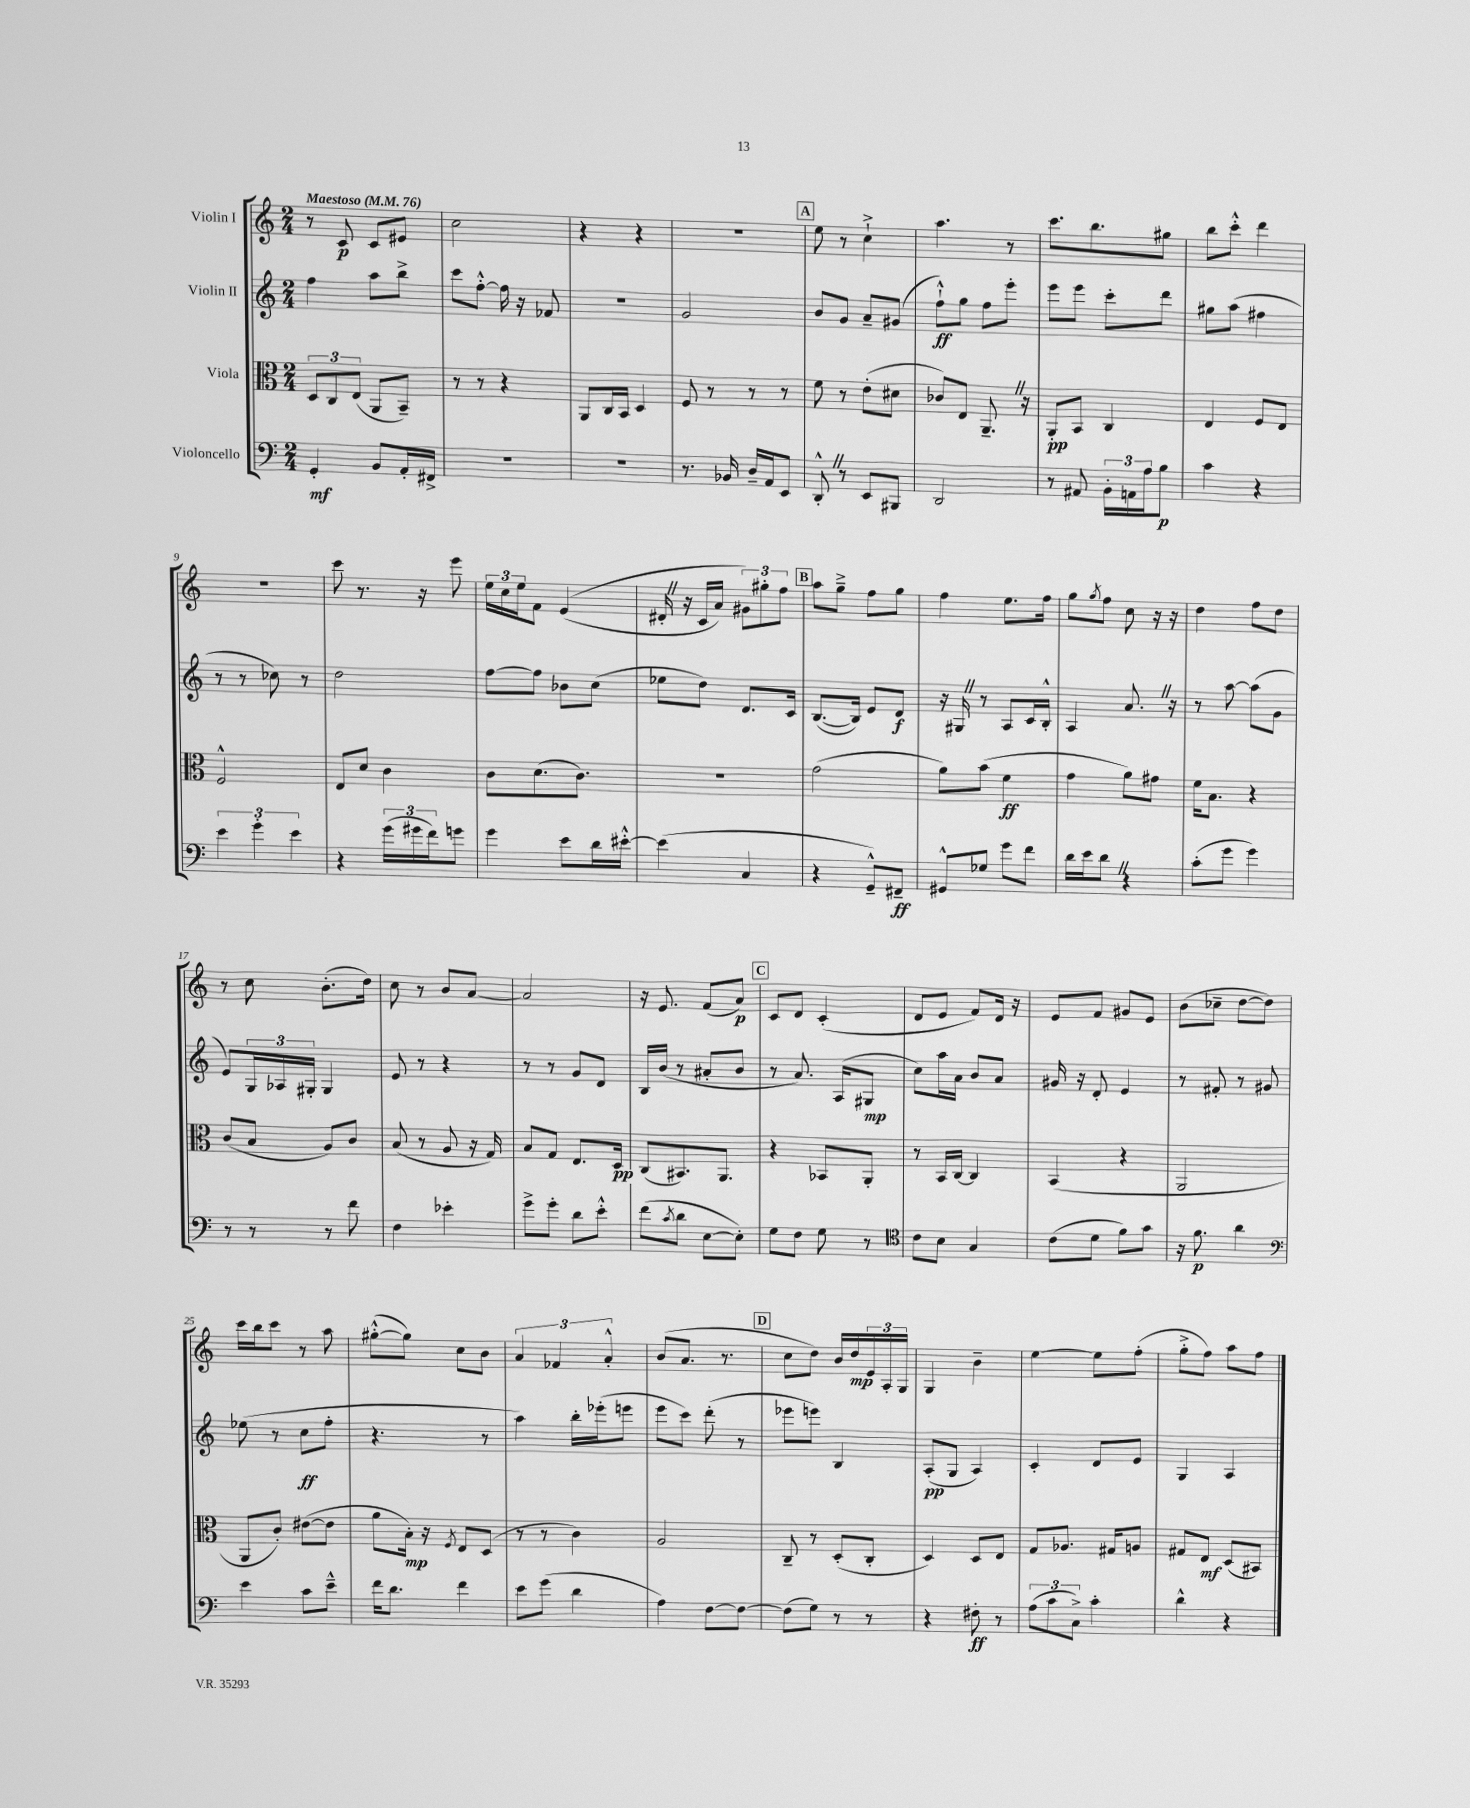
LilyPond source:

<<
\new StaffGroup <<
\new Staff = "s0" \with { instrumentName = "Violin I" } {
    \clef treble \key c \major \numericTimeSignature \time 2/4 \tempo "Maestoso" 4 = 76
    r8 c'8\p c'8 eis'8 |
    c''2 |
    r4 r4 |
    r2 |
    \mark \markup { \box "A" } e''8 r8 c''4-!-> |
    a''4. r8 |
    c'''8. b''8. gis''8 |
    b''8 c'''8-.-^ d'''4 |
    r2 |
    c'''8 r8. r16 e'''8 |
    \tuplet 3/2 { e''16 c''16 e''16 } f'8 e'4(\( |
    dis'16-. \once \override BreathingSign.text = \markup { \musicglyph "scripts.caesura.straight" } \breathe r16 c'16 a'16) \tuplet 3/2 { gis'8\) gis''8-. f''8 } |
    \mark \markup { \box "B" } a''8 g''8---> f''8 g''8 |
    f''4 e''8. f''16 |
    g''8 \acciaccatura { g''8 } f''8 c''8 r16 r16 |
    d''4 f''8 d''8 |
    r8 c''8 b'8.-.( d''16) |
    c''8 r8 b'8 a'8~ |
    a'2 |
    r16 e'8. f'8( a'8\p) |
    \mark \markup { \box "C" } c'8 d'8 c'4-.( |
    d'8 e'8 f'8) d'16 r16 |
    e'8 f'8 gis'8 e'8 |
    b'8( ces''8-- d''8~ d''8) |
    c'''16 b''16 c'''8 r8 a''8 |
    gis''8~-.-^( gis''8) c''8 b'8 |
    \tuplet 3/2 { a'4 fes'4 a'4-.-^ } |
    b'8( a'8. r8. |
    \mark \markup { \box "D" } c''8 d''8) b'16 d''16\mp \tuplet 3/2 { e'16 a16-. g16 } |
    g4 b'4-- |
    e''4~ e''8 f''8-.( |
    g''8-.-> f''8) a''8 f''8 \bar "|." |
}
\new Staff = "s1" \with { instrumentName = "Violin II" } {
    \clef treble \key c \major \numericTimeSignature \time 2/4
    f''4 a''8 b''8-> |
    c'''8 f''8~-.-^ f''16 r16 fes'8 |
    r2 |
    g'2 |
    \mark \markup { \box "A" } b'8 g'8 a'8-- gis'8( |
    f''8-!-^\ff) g''8 f''8 e'''8-. |
    e'''8 e'''8 c'''8-. d'''8 |
    gis''8 a''8( fis''4 |
    r8 r8 ces''8) r8 |
    d''2 |
    f''8~ f''8 bes'8 c''8( |
    ees''8 d''8) d'8. c'16 |
    \mark \markup { \box "B" } b8.~( b16) e'8 d'8\f |
    r16 gis16 \once \override BreathingSign.text = \markup { \musicglyph "scripts.caesura.straight" } \breathe r8 a8 c'16 b16-.-^ |
    a4 a'8. \once \override BreathingSign.text = \markup { \musicglyph "scripts.caesura.straight" } \breathe r16 |
    r8 a''8~ a''8( g'8 |
    e'8) \tuplet 3/2 { g16 aes16 gis16-. } gis4 |
    e'8 r8 r4 |
    r8 r8 g'8 d'8 |
    b16 b'16( r8 ais'8-. b'8 |
    \mark \markup { \box "C" } r8 a'8.) a16( gis8\mp |
    c''8) a''16 a'16 b'8 a'8 |
    gis'16 r16 d'8-. e'4 |
    r8 fis'8-. r8 gis'8 |
    ees''8( r8 c''8\ff f''8-. |
    r4. r8 |
    a''4) b''16-. ees'''16-.( e'''8 |
    e'''8 c'''8) d'''8-.( r8 |
    \mark \markup { \box "D" } ees'''8 e'''8) b4 |
    a8-.\pp( g8 a4) |
    c'4-. d'8 e'8 |
    g4 a4 \bar "|." |
}
\new Staff = "s2" \with { instrumentName = "Viola" } {
    \clef alto \key c \major \numericTimeSignature \time 2/4
    \tuplet 3/2 { d8 c8 e8( } a,8 b,8--) |
    r8 r8 r4 |
    a,8 c16 b,16 d4 |
    f8 r8 r8 r8 |
    \mark \markup { \box "A" } f'8 r8 e'8-.( dis'8 |
    ces'8) e8 a,8.-- \once \override BreathingSign.text = \markup { \musicglyph "scripts.caesura.straight" } \breathe r16 |
    a,8-.\pp b,8 c4 |
    e4 f8 e8 |
    f2-^ |
    e8 d'8 c'4 |
    c'8 d'8.( c'8.) |
    R2 |
    \mark \markup { \box "B" } g'2( |
    a'8) b'8( f'4\ff |
    g'4 a'8) gis'8 |
    f'16 b8. r4 |
    c'8( b8 a8) c'8 |
    b8( r8 a8 r16 g16) |
    b8 g8 e8. d16\pp |
    c8( bis,8.) a,8. |
    \mark \markup { \box "C" } r4 bes,8 a,8-. |
    r8 b,16 c16~ c4 |
    b,4( r4 |
    a,2 |
    a,8 c'8-.) eis'8~( eis'8 |
    a'8 b16-.\mp) r16 \acciaccatura { f8 } e8 d8( |
    r8 r8 c'4) |
    a2 |
    \mark \markup { \box "D" } c8-- r8 d8-.( c8-. |
    d4) d8 e8 |
    g8 aes8. gis16 a8 |
    gis8 e8\mf d8( bis,8) \bar "|." |
}
\new Staff = "s3" \with { instrumentName = "Violoncello" } {
    \clef bass \key c \major \numericTimeSignature \time 2/4
    g,4-.\mf b,8 a,16-. fis,16-> |
    R2 |
    R2 |
    r8. bes,16 d16-- a,16 e,8 |
    \mark \markup { \box "A" } d,8-.-^ \once \override BreathingSign.text = \markup { \musicglyph "scripts.caesura.straight" } \breathe r8 e,8 bis,,8 |
    d,2 |
    r8 ais,8 \tuplet 3/2 { b,16-. a,16 a16 } b8\p |
    c'4 r4 |
    \tuplet 3/2 { e'4 g'4-. e'4 } |
    r4 \tuplet 3/2 { g'16( gis'16 f'16) } g'8 |
    g'4 e'8 d'16 eis'16~-.-^ |
    eis'4( c4 |
    \mark \markup { \box "B" } r4 g,8---^) fis,8--\ff |
    gis,8-^ ges8 g'8 f'8 |
    d'16 e'16 d'8 \once \override BreathingSign.text = \markup { \musicglyph "scripts.caesura.straight" } \breathe r4 |
    c'8-.( g'8 g'4) |
    r8 r8 r8 f'8 |
    f4 ees'4-. |
    g'8-> g'8-. d'8 e'8-.-^ |
    f'8( \acciaccatura { c'8 } d'8 e8~ e8-.) |
    \mark \markup { \box "C" } g8 f8 g8 r8 |
    \clef tenor c'8 b8 g4 |
    c'8( d'8 f'8) g'8 |
    r16 f'8.\p a'4 |
    \clef bass e'4 c'8 e'8---^ |
    f'16 d'8. f'4 |
    e'8 g'8( d'4 |
    a4) f8~ f8~ |
    \mark \markup { \box "D" } f8( g8) r8 r8 |
    r4 fis8-.\ff r8 |
    \tuplet 3/2 { a8( c'8 c8->) } c'4-. |
    d'4-^ r4 \bar "|." |
}
>>
>>
